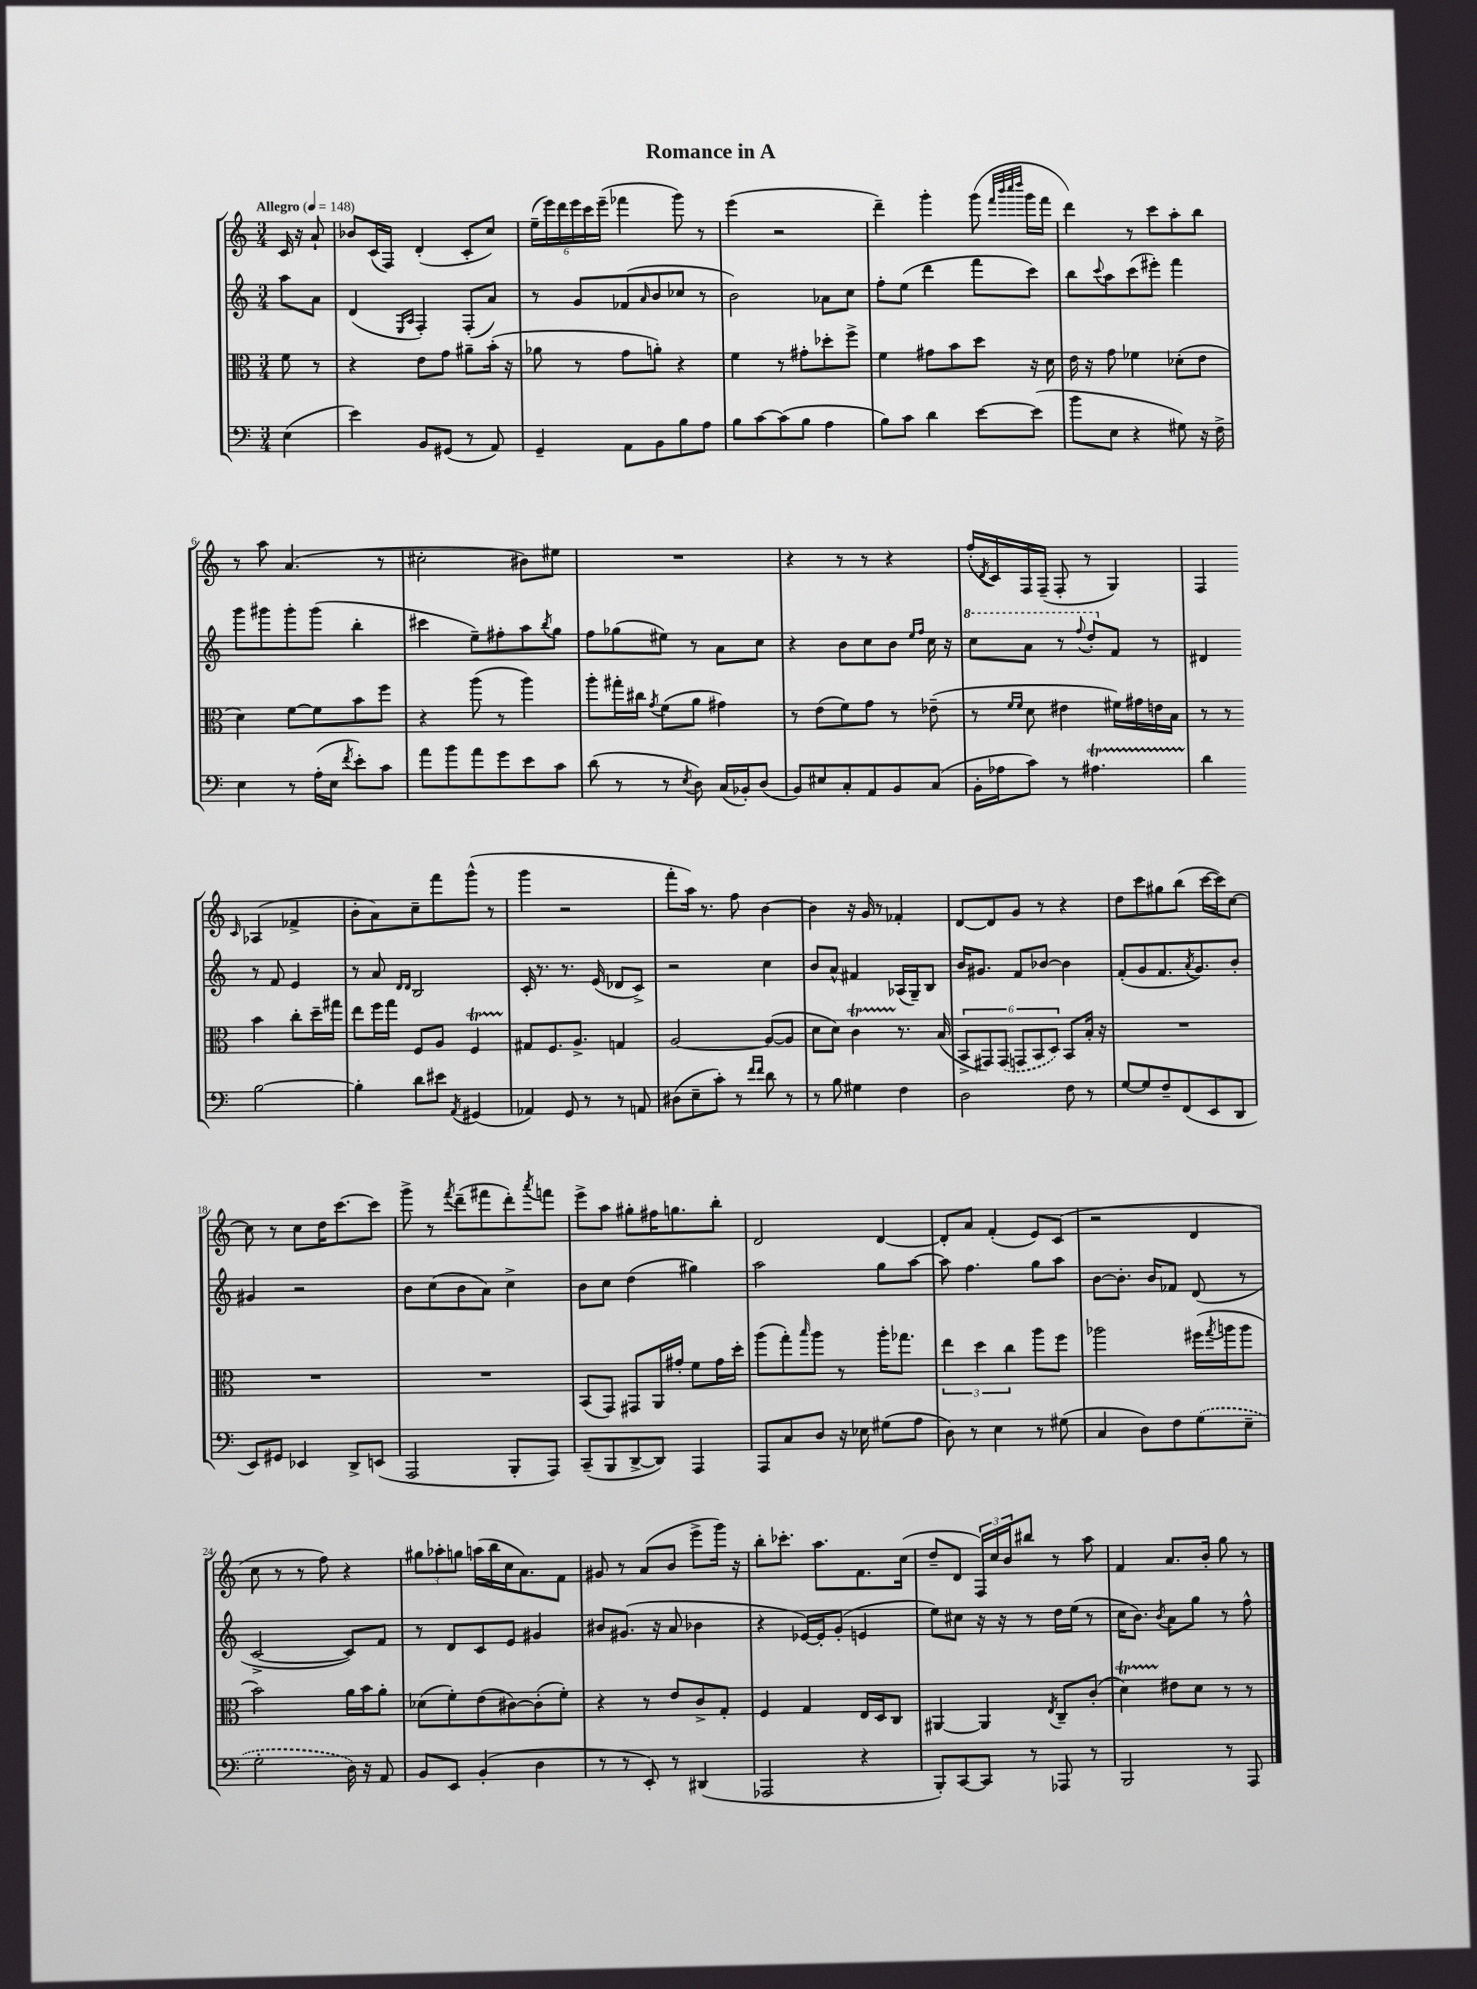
\header { title = "Romance in A" }
<<
\new StaffGroup <<
\new Staff = "s0" {
    \clef treble \key c \major \numericTimeSignature \time 3/4 \partial 4 \tempo "Allegro" 4 = 148
    c'16 r16 a'8-! |
    bes'8 c'16( f16) d'4-.( c'8-. c''8) |
    \tuplet 6/4 { e''16--( e'''16) d'''16 e'''16 c'''16 e'''16--( } fes'''4 g'''8) r8 |
    e'''4( r2 |
    d'''4--) g'''4-. g'''8( \grace { f'''32 b'''32 c''''32 d''''32 } g'''16 f'''16 |
    d'''4) r8 c'''8 a''8-. b''8 |
    r8 a''8 a'4.( r8 |
    cis''2-. bis'8) eis''8 |
    R2. |
    r4 r8 r8 r4 |
    f''16-.( \acciaccatura { d'8 } c'16) f16 f16--( f8-. r8 g4) |
    f4 \grace { c'16 } aes4( fes'4-> |
    b'8-. a'8) c''8-- f'''8 g'''8-^( r8 |
    g'''4 r2 |
    f'''8-. a''16) r8. f''8 b'4~ |
    b'4 r16 g'16 r8 fes'4-. |
    d'8~ d'8 g'8 r8 r4 |
    d''8 c'''8 gis''8 b''8( c'''16~ c'''16) c''8~ |
    c''8 r8 c''8 d''16 c'''8.~ c'''8 |
    g'''8-> r8 \acciaccatura { f'''8 } d'''8--( fis'''8 d'''8-.) \acciaccatura { a'''8 } f'''8 |
    e'''8-> a''8 gis''8-. fis''16 g''8. b''8-. |
    d'2 d'4~ |
    d'8-. a'8 f'4-.( e'8) c'8( |
    r2 d'4 |
    c''8 r8 r8 f''8) r4 |
    \tuplet 3/2 { gis''8 aes''8-. g''8 } a''16( b''16 c''16 a'8.) f'8 |
    gis'8 r8 a'8( b'8 e'''8-> g'''16) r16 |
    b''8-. ces'''8.-. a''8. f'8. c''16( |
    d''8-- d'8 \tuplet 3/2 { f16) c''16 b'16 } bis''8 r8 a''8 |
    f'4 a'8. b'16-. g''8 r8 \bar "|." |
}
\new Staff = "s1" {
    \clef treble \key c \major \numericTimeSignature \time 3/4 \partial 4
    a''8 a'8 |
    d'4( \grace { e16 a16 } f4-.) f8-.( a'8) |
    r8 g'8 fes'8( \grace { a'16 } b'8 ces''8 r8 |
    b'2) aes'8 c''8 |
    f''8-. e''8( d'''4 f'''8 c'''8) |
    b''8 \appoggiatura { c'''8 } a''8 c'''8( eis'''8-.) f'''4 |
    g'''8 gis'''8 gis'''8-. gis'''8( b''4-. |
    cis'''4 e''8--) fis''8-. a''8 \acciaccatura { b''8 } g''8 |
    f''8 ges''8( eis''8) r8 a'8 c''8 |
    r4 b'8 c''8 b'8 \grace { e''16 f''16 } c''16 r16 |
    \ottava #1 c'''8 a''8 r8 \appoggiatura { f'''8 } d'''8-. \ottava #0 f'8 r8 |
    dis'4 r8 f'8 e'4 |
    r8 a'8 \grace { d'16 d'16 } b2 |
    c'16-. r8. r8. e'16( des'8 c'8->) |
    r2 c''4 |
    b'8 a'8-^ fis'4 aes16( g16--) b8 |
    b'16 gis'8. f'8 bes'8~ bes'4 |
    f'8-.( g'8 f'8. \acciaccatura { a'8 } g'8.) b'8-. |
    gis'4 r2 |
    b'8 c''8( b'8 a'8) c''4-> |
    b'8 c''8 d''4( gis''4) |
    a''2 g''8 a''8~ |
    a''8 f''4. g''8 a''8 |
    b'8~ b'8.-. b'16 fes'8 d'8( r8 |
    c'2~-> c'8) f'8 |
    r8 d'8 c'8 e'8 gis'4 |
    bis'8 gis'8.( r16 a'8 bes'4 |
    r4 ees'16~) ees'16-. g'8-.( e'4 |
    e''8) cis''8 r16 r16 r8 d''16 e''16( r8 |
    c''16 b'8.) \acciaccatura { b'8 } a'8 g''8 r8 f''8-^ \bar "|." |
}
\new Staff = "s2" {
    \clef alto \key c \major \numericTimeSignature \time 3/4 \partial 4
    f'8 r8 |
    r4 e'8 g'8 ais'8-- b'16-.( r16 |
    aes'8 r8 g'8 a'8-.) r4 |
    f'4 r8 gis'8-. des''8-. f''8-> |
    f'4 gis'8 b'8 d''8 r16 d'16 |
    e'16 r16 g'8 fes'4 des'8-.( e'8 |
    d'4) f'8~ f'8 b'8 f''8 |
    r4 a''8( r8 a''4) |
    a''8-. gis''16-. cis''16 \acciaccatura { g'8 } f'8( a'8 gis'4) |
    r8 e'8( f'8) g'8 r8 ees'8--( |
    r8 \grace { f'16 f'16 } d'8 eis'4 fis'16) gis'16 e'16 b16 |
    r8 r8 b'4 c''8-. d''16-- gis''16 |
    e''8 f''16 g''16 f8 a8 f4\startTrillSpan |
    gis8\stopTrillSpan f8. a8.-> g4 |
    a2~ a8~( a8 |
    d'8 d'8) c'4\startTrillSpan r8.\stopTrillSpan b16( |
    \tuplet 6/4 { b,8-> gis,8) \once \slurDashed gis,8( g,8 b,8 d8) } b,8 b16-. r16 |
    R2. |
    R2. |
    R2. |
    b,8( g,8) gis,8 a,16 gis'16-. f'8 gis'16 d''16-. |
    a''8( g''8-.) \grace { b''16 } a''8 r8 a''16-. ges''8. |
    \tuplet 3/2 { e''4 d''4 c''4 } a''8 f''8 |
    aes''2 fis''16( \acciaccatura { g''8 } a''16 a''8 |
    b'2) a'16 b'16 a'8-. |
    des'8( f'8-.) e'8( cis'8~) cis'8-.( f'8-.) |
    r4 r8 e'8 c'8-> g8-. |
    f4 g4 e16 d16 c8 |
    ais,4~ ais,4 \acciaccatura { e8 } c8-- c'8-.( |
    d'4\startTrillSpan) eis'8\stopTrillSpan d'8 r8 r8 \bar "|." |
}
\new Staff = "s3" {
    \clef bass \key c \major \numericTimeSignature \time 3/4 \partial 4
    e4( |
    e'4) b,8 gis,8( r8 a,8) |
    g,4-- a,8 b,8 b8 a8 |
    b8 c'8~ c'8( b8 a4 |
    b8) c'8 d'4 e'8~ e'8( |
    b'8 e8 r4 gis8) r16 f16-> |
    e4 r8 a16-.( e16 \acciaccatura { f'8 } e'8-.) c'8 |
    a'8 b'8 a'8 g'8 e'8 c'8 |
    d'8( r8 r8 \acciaccatura { e8 } d8) c16( bes,16-.) d8( |
    b,8) eis8 c8-. a,8 b,8 c8( |
    b,16-. aes16 c'8) r8 ais4.\startTrillSpan |
    d'4\stopTrillSpan b2~ |
    b4-. d'8 eis'8 \acciaccatura { a,8 } gis,4( |
    aes,4) g,8 r8 r8 a,8 |
    dis8( e8-- c'8-.) r8 \grace { f'16 f'16 } d'8 r8 |
    r8 b8 gis4 f4 |
    d2 f8 r8 |
    g8~ g8 f8-- f,8( e,8 d,8 |
    e,8) gis,8 ees,4 d,8-> e,8( |
    a,,2 b,,8-. a,,8) |
    c,8--( b,,8 d,8~-> d,8) a,,4 |
    a,,8 c8 d8 r16 ees16 gis8( a8 |
    d8) r8 e4 r8 gis8( |
    c4 d8) f8 \once \slurDashed g8( e8-- |
    g2-. d16) r16 a,8 |
    b,8 e,8 b,4-.( d4 |
    r8 r8 e,8-.) r8 dis,4( |
    aes,,2 r4 |
    b,,8-.) c,8~ c,8 r8 aes,,8 r8 |
    b,,2 r8 a,,8 \bar "|." |
}
>>
>>
